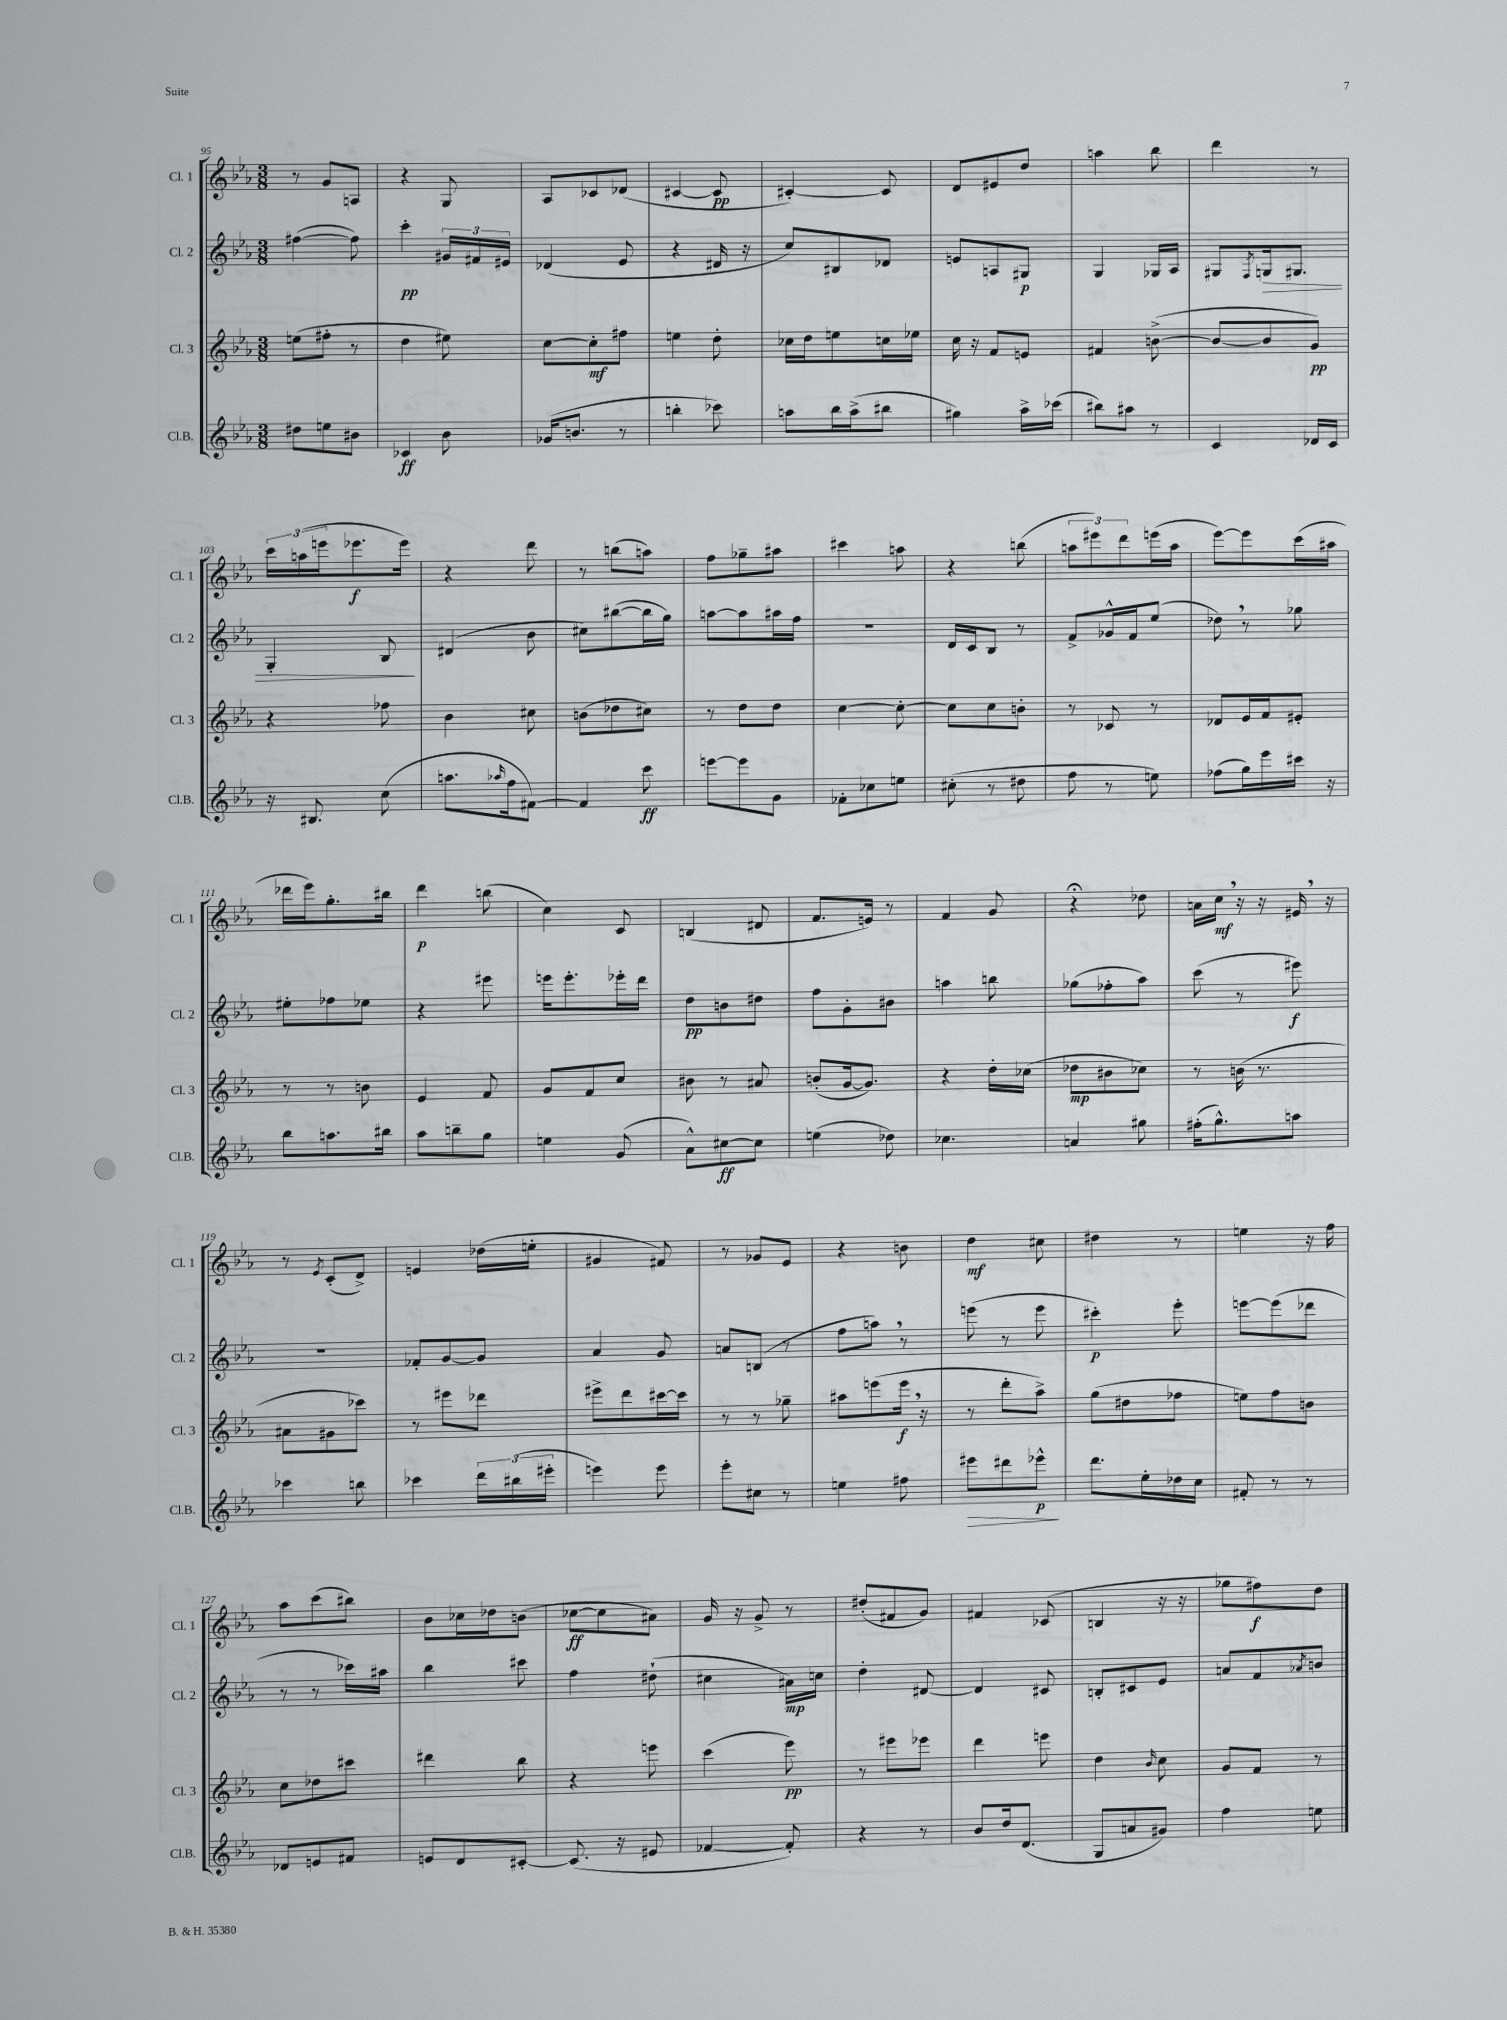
<<
\new StaffGroup <<
\new Staff = "s0" \with { instrumentName = "Cl. 1" shortInstrumentName = "Cl. 1" } {
    \clef treble \key ees \major \numericTimeSignature \time 3/8
    r8 g'8 a8 |
    r4 g8 |
    aes8 ces'8 des'8( |
    cis'4~ cis'8\pp |
    cis'4~-.) cis'8 |
    d'8 eis'8 d''8 |
    a''4 bes''8 |
    d'''4 r8 |
    \tuplet 3/2 { c'''16 a''16( e'''16 } ees'''8.\f ees'''16) |
    r4 d'''8 |
    r8 b''8( a''8) |
    f''8 ges''8-- ais''8 |
    cis'''4 a''8 |
    r4 b''8( |
    \tuplet 3/2 { a''8 eis'''8) d'''8 } e'''16( a''16 |
    ees'''8~) ees'''8 c'''16( ais''16 |
    des'''16 ees'''16) g''8.-. bis''16 |
    d'''4\p b''8( |
    c''4) c'8 |
    b4( dis'8 |
    f'8. e'16) r8 |
    f'4 g'8 |
    r4\fermata des''8 |
    a'16 c''16\mf \breathe r16 r16 eis'16 \breathe r16 |
    r8 \acciaccatura { ees'8 } c'8-.( d'8->) |
    e'4 des''16( e''16-. |
    gis'4 fis'8) |
    r8 ges'8 ees'8 |
    r4 b'8 |
    d''4\mf cis''8 |
    dis''4 r8 |
    e''4 r16 f''16 |
    aes''8 c'''8( bis''8) |
    bes'8 ces''16 des''16 b'8( |
    ces''8~\ff ces''8 ais'8) |
    g'16 r16 g'8-> r8 |
    dis''8-.( fis'8 g'8) |
    fis'4 ces'8( |
    b4 r16 r16 |
    ges''8 fis''8\f) d''8 \bar "|." |
}
\new Staff = "s1" \with { instrumentName = "Cl. 2" shortInstrumentName = "Cl. 2" } {
    \clef treble \key ees \major \numericTimeSignature \time 3/8
    fis''4~( fis''8) |
    c'''4-.\pp \tuplet 3/2 { gis'16 fis'16 eis'16 } |
    des'4( ees'8 |
    r4 dis'16 r16 |
    c''8) bis8 des'8 |
    e'8 a8 gis8\p |
    g4 ges16 aes16 |
    gis8 \acciaccatura { f8 } g16\> gis8. |
    g4-. bes8\! |
    dis'4( bes'8 |
    cis''8) bis''8~( bis''16 g''16) |
    a''8~ a''8 ais''16 f''16 |
    r4. |
    d'16 c'16 bes8 r8 |
    f'8-> ges'16-^ f'16 ees''8( |
    des''8) \breathe r8 ges''8 |
    eis''8-. fes''8 ees''8 |
    r4 eis'''8 |
    e'''16 e'''8.-. ees'''16-. d'''16 |
    d''8\pp b'8 dis''8 |
    f''8 g'8-. bis'8 |
    a''4 b''8 |
    ges''8( fes''8-. aes''8) |
    c'''8( r8 eis'''8\f) |
    R4. |
    fes'8-. g'8~ g'8 |
    aes'4 g'8 |
    a'8 b8( r8 |
    f''8 a''8) \breathe r8 |
    e'''8( r8 e'''8 |
    cis'''4-.\p) ees'''8-. |
    e'''8~ e'''8( des'''8 |
    r8 r8 ces'''16) ais''16 |
    bes''4 cis'''8 |
    f''4 dis''8-!( |
    cis''4 ais'16\mp) c''16 |
    d''4-. dis'8~ |
    dis'4 cis'8 |
    b8-. cis'8 ees'8 |
    a'8 f'8 \acciaccatura { aes'8 } b'8 \bar "|." |
}
\new Staff = "s2" \with { instrumentName = "Cl. 3" shortInstrumentName = "Cl. 3" } {
    \clef treble \key ees \major \numericTimeSignature \time 3/8
    e''8( fis''8-. r8 |
    d''4 eis''8) |
    c''8~ c''8-.\mf fis''8 |
    e''4 d''8-. |
    ces''16 d''16 e''8 c''16 ees''16 |
    c''16 r16 f'8 e'8 |
    fis'4 b'8~->( |
    b'8~ b'8 g'8\pp) |
    r4 fes''8 |
    bes'4 cis''8 |
    b'8( des''8 cis''8) |
    r8 d''8 d''8 |
    c''4~ c''8~-. |
    c''8 c''8 b'8-. |
    r8 ces'8 r8 |
    des'8 ees'16 f'16 eis'8-. |
    r8 r8 b'8 |
    ees'4 f'8 |
    g'8 f'8 c''8 |
    bis'8 r8 ais'8 |
    b'8-.( g'16~ g'8.) |
    r4 d''16-. ces''16( |
    des''8\mp bis'8 ces''8) |
    r8 b'16( r8. |
    ais'8 gis'8 ces'''8) |
    r8 eis'''8 des'''8 |
    eis'''8-> d'''8 cis'''16~ cis'''16 |
    r8 r8 ges''8-- |
    ais''8 e'''8( e'''16\f \breathe r16 |
    r8 d'''8-. aes''8->) |
    g''8( dis''8 fes''8 |
    e''8) f''8 b'8 |
    c''8 des''8 cis'''8 |
    dis'''4 bes''8 |
    r4 e'''8 |
    c'''4( ees'''8\pp) |
    r8 eis'''8 ees'''8 |
    d'''4 e'''8 |
    d''4 \grace { bes'16 } c''8 |
    g'8 f'8 r8 \bar "|." |
}
\new Staff = "s3" \with { instrumentName = "Cl.B." shortInstrumentName = "Cl.B." } {
    \clef treble \key ees \major \numericTimeSignature \time 3/8
    dis''8 e''8 bis'8 |
    ces'4\ff bes'8 |
    ges'16( b'8. r8 |
    b''4-. ces'''8) |
    a''8 bes''16 a''16->( bis''8 |
    gis''4) aes''16-> ces'''16( |
    bis''8) ais''8 r8 |
    c'4 des'16 c'16 |
    r16 bis8. c''8( |
    a''8. \grace { aes''16 } f''16 fis'8~) |
    fis'4 c'''8\ff |
    e'''8~ e'''8 g'8 |
    fes'8-. ces''8 e''8 |
    cis''8-.( r8 dis''8 |
    f''8 r8 e''8) |
    fes''8( g''16) ees'''16 cis'''16 r16 |
    bes''8 a''8. bis''16 |
    aes''8 b''8-- g''8 |
    e''4 g'8( |
    aes'8-^) cis''8~\ff cis''8 |
    e''4( des''8) |
    ces''4. |
    a'4 gis''8 |
    fis''16-.( g''8.-^) a''8 |
    ces'''4 b''8 |
    ces'''4 \tuplet 3/2 { d'''16 bis''16( eis'''16-. } |
    e'''4) e'''8 |
    ees'''8-. cis''8 r8 |
    e''4 fis''8 |
    eis'''8\> dis'''8 ees'''8-^\p\! |
    d'''8. ees''16-. des''16 c''16 |
    fis'8-. r8 r8 |
    des'8 e'8 fis'8 |
    e'8 d'8 cis'8~-. |
    cis'8.( r16 eis'8 |
    fes'4~ fes'8-.) |
    r4 r8 |
    bes'8 d''16 d'8.( |
    g8 a'8 gis'8) |
    f''4 e''8 \bar "|." |
}
>>
>>
\layout { \context { \Score currentBarNumber = #95 } }
